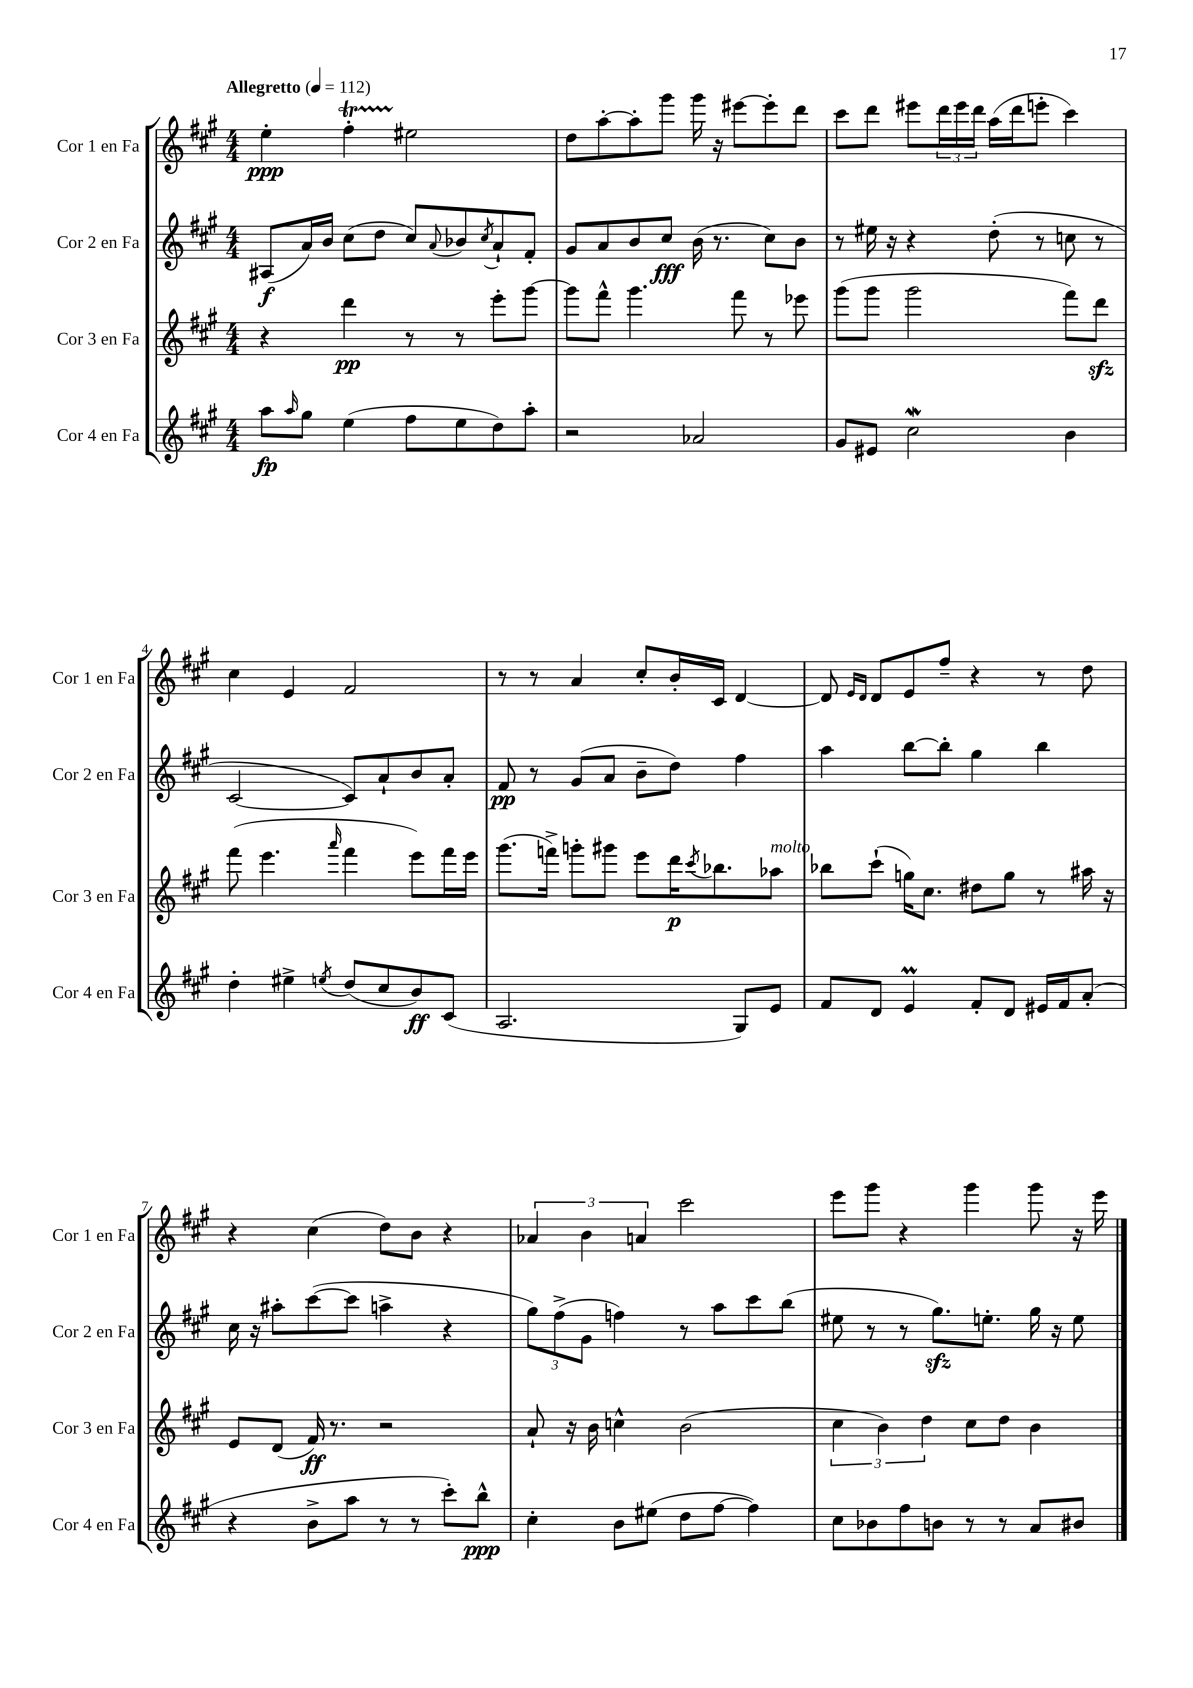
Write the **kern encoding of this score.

**kern	**dynam	**kern	**dynam	**kern	**dynam	**kern	**dynam
*part4	*part4	*part3	*part3	*part2	*part2	*part1	*part1
*staff4	*staff4	*staff3	*staff3	*staff2	*staff2	*staff1	*staff1
*I"Cor 4 en Fa	*	*I"Cor 3 en Fa	*	*I"Cor 2 en Fa	*	*I"Cor 1 en Fa	*
*I'Cor 4 en Fa	*	*I'Cor 3 en Fa	*	*I'Cor 2 en Fa	*	*I'Cor 1 en Fa	*
*clefG2	*	*clefG2	*	*clefG2	*	*clefG2	*
*k[f#c#g#]	*	*k[f#c#g#]	*	*k[f#c#g#]	*	*k[f#c#g#]	*
*M4/4	*	*M4/4	*	*M4/4	*	*M4/4	*
*MM112	*	*MM112	*	*MM112	*	*MM112	*
=1	=1	=1	=1	=1	=1	=1	=1
!	!	!	!	!	!	!LO:TX:a:B:t=Allegretto	!
8aa\L	fp	4r	.	(8A#X/L	f	4ee'\	ppp
16qqaa/	.	.	.	.	.	.	.
8gg#\J	.	.	.	16a/L)	.	.	.
.	.	.	.	16b/JJ	.	.	.
(4ee\	.	4ddd\	pp	(8cc#\L	.	4ff#T'\	.
.	.	.	.	8dd\J	.	.	.
8ff#\L	.	8r	.	8cc#/L)	.	2ee#X\	.
.	.	.	.	8qqa/	.	.	.
8ee\	.	8r	.	8b-X/	.	.	.
.	.	.	.	8qcc#/	.	.	.
8dd\)	.	8eee'\L	.	8a`/	.	.	.
8aa'\J	.	[8ggg#\J	.	8f#'/J	.	.	.
=2	=2	=2	=2	=2	=2	=2	=2
2r	.	8ggg#\L]	.	8g#/L	.	8dd\L	.
.	.	8fff#^^\J	.	8a/	.	[8aa'\	.
.	.	4.ggg#\	.	8b/	.	8aa'\]	.
.	.	.	.	8cc#/J	fff	8ggg#\J	.
2a-X/	.	.	.	(16b\	.	16ggg#\	.
.	.	.	.	8.r	.	16r	.
.	.	8fff#\	.	.	.	[8eee#X\L	.
.	.	8r	.	8cc#\L)	.	8eee#'\]	.
.	.	8eee-X\	.	8b\J	.	8ddd\J	.
=3	=3	=3	=3	=3	=3	=3	=3
8g#/L	.	(8ggg#\L	.	8r	.	8ccc#\L	.
8e#X/J	.	8ggg#\J	.	16ee#X\	.	8ddd\J	.
.	.	.	.	16r	.	.	.
2cc#W\	.	2ggg#\	.	4r	.	8eee#X\L	.
.	.	.	.	.	.	24ddd\L	.
.	.	.	.	.	.	24eee#\	.
.	.	.	.	.	.	24ddd\JJ	.
.	.	.	.	(8dd'\	.	(16aa\LL	.
.	.	.	.	.	.	16ddd\J	.
.	.	.	.	8r	.	8eeen'\J	.
4b\	.	8fff#\L)	.	8ccn\	.	4ccc#\)	.
.	.	8dddzz\J	.	8r	.	.	.
!!LO:LB:g=z
=4	=4	=4	=4	=4	=4	=4	=4
4dd'\	.	(8fff#\	.	[2c#/	.	4cc#\	.
.	.	4.eee\	.	.	.	.	.
4ee#X^\	.	.	.	.	.	4e/	.
8qeen/	.	16qqaaa/	.	.	.	.	.
(8dd/L	.	4fff#\	.	8c#/L])	.	2f#/	.
8cc#/	.	.	.	8a`/	.	.	.
8b/)	ff	8eee\L)	.	8b/	.	.	.
(8c#/J	.	16fff#\L	.	8a'/J	.	.	.
.	.	16eee\JJ	.	.	.	.	.
=5	=5	=5	=5	=5	=5	=5	=5
2.A/	.	(8.ggg#\L	.	8f#/	pp	8r	.
.	.	.	.	8r	.	8r	.
.	.	16fffn^\Jk)	.	.	.	.	.
.	.	8gggn'\L	.	(8g#/L	.	4a/	.
.	.	8ggg#X\J	.	8a/J	.	.	.
.	.	8eee\L	.	8b~\L	.	8cc#'/L	.
.	.	16ddd\K	p	8dd\J)	.	16b'/L	.
.	.	8qccc#/	.	.	.	.	.
.	.	8.bb-X\	.	.	.	16c#/JJ	.
8G#/L)	.	.	.	4ff#\	.	[4d/	.
!	!	!LO:TX:a:i:t=molto	!	!	!	!	!
8e/J	.	8aa-X\J	.	.	.	.	.
=6	=6	=6	=6	=6	=6	=6	=6
8f#/L	.	8bb-X\L	.	4aa\	.	8d/]	.
.	.	.	.	.	.	16qqe/LL	.
.	.	.	.	.	.	16qqd/JJ	.
8d/J	.	(8ccc#`\J	.	.	.	8d/L	.
4eM/	.	16ggn\KL)	.	[8bb\L	.	8e/	.
.	.	8.cc#\J	.	.	.	.	.
.	.	.	.	8bb'\J]	.	8ff#~/J	.
8f#'/L	.	8dd#X\L	.	4gg#\	.	4r	.
8d/J	.	8gg\J	.	.	.	.	.
16e#X/LL	.	8r	.	4bb\	.	8r	.
16f#/J	.	.	.	.	.	.	.
(8a'/J	.	16aa#X\	.	.	.	8dd\	.
.	.	16r	.	.	.	.	.
!!LO:LB:g=z
=7	=7	=7	=7	=7	=7	=7	=7
4r	.	8e/L	.	16cc#\	.	4r	.
.	.	.	.	16r	.	.	.
.	.	(8d/J	.	8aa#X'\L	.	.	.
8b^\L	.	16f#/)	ff	([8ccc#\	.	(4cc#\	.
.	.	8.r	.	.	.	.	.
8aa\J	.	.	.	8ccc#\J]	.	.	.
8r	.	2r	.	4aan^\	.	8dd\L)	.
8r	.	.	.	.	.	8b\J	.
8ccc#'\L)	.	.	.	4r	.	4r	.
8bb^^\J	ppp	.	.	.	.	.	.
=8	=8	=8	=8	=8	=8	=8	=8
4cc#'\	.	8a`/	.	12gg#\L)	.	6a-X/	.
.	.	.	.	(12ff#^\	.	.	.
.	.	16r	.	.	.	.	.
.	.	.	.	12g#\J	.	6b\	.
.	.	16b\	.	.	.	.	.
8b\L	.	4ccn^^\	.	4ffn\)	.	.	.
.	.	.	.	.	.	6an/	.
(8ee#X\J	.	.	.	.	.	.	.
8dd\L	.	(2b\	.	8r	.	2ccc#\	.
[8ff#\J	.	.	.	8aa\L	.	.	.
4ff#\])	.	.	.	8ccc#\	.	.	.
.	.	.	.	(8bb\J	.	.	.
=9	=9	=9	=9	=9	=9	=9	=9
8cc#\L	.	6cc#\	.	8ee#X\	.	8eee\L	.
8b-X\	.	.	.	8r	.	8ggg#\J	.
.	.	6b\)	.	.	.	.	.
8ff#\	.	.	.	8r	.	4r	.
.	.	6dd\	.	.	.	.	.
8bn\J	.	.	.	8.gg#zz\L)	.	.	.
8r	.	8cc#\L	.	.	.	4ggg#\	.
.	.	.	.	8.een'\J	.	.	.
8r	.	8dd\J	.	.	.	.	.
8a/L	.	4b\	.	16gg#\	.	8ggg#\	.
.	.	.	.	16r	.	.	.
8b#X/J	.	.	.	8ee\	.	16r	.
.	.	.	.	.	.	16eee\	.
==	==	==	==	==	==	==	==
*-	*-	*-	*-	*-	*-	*-	*-
